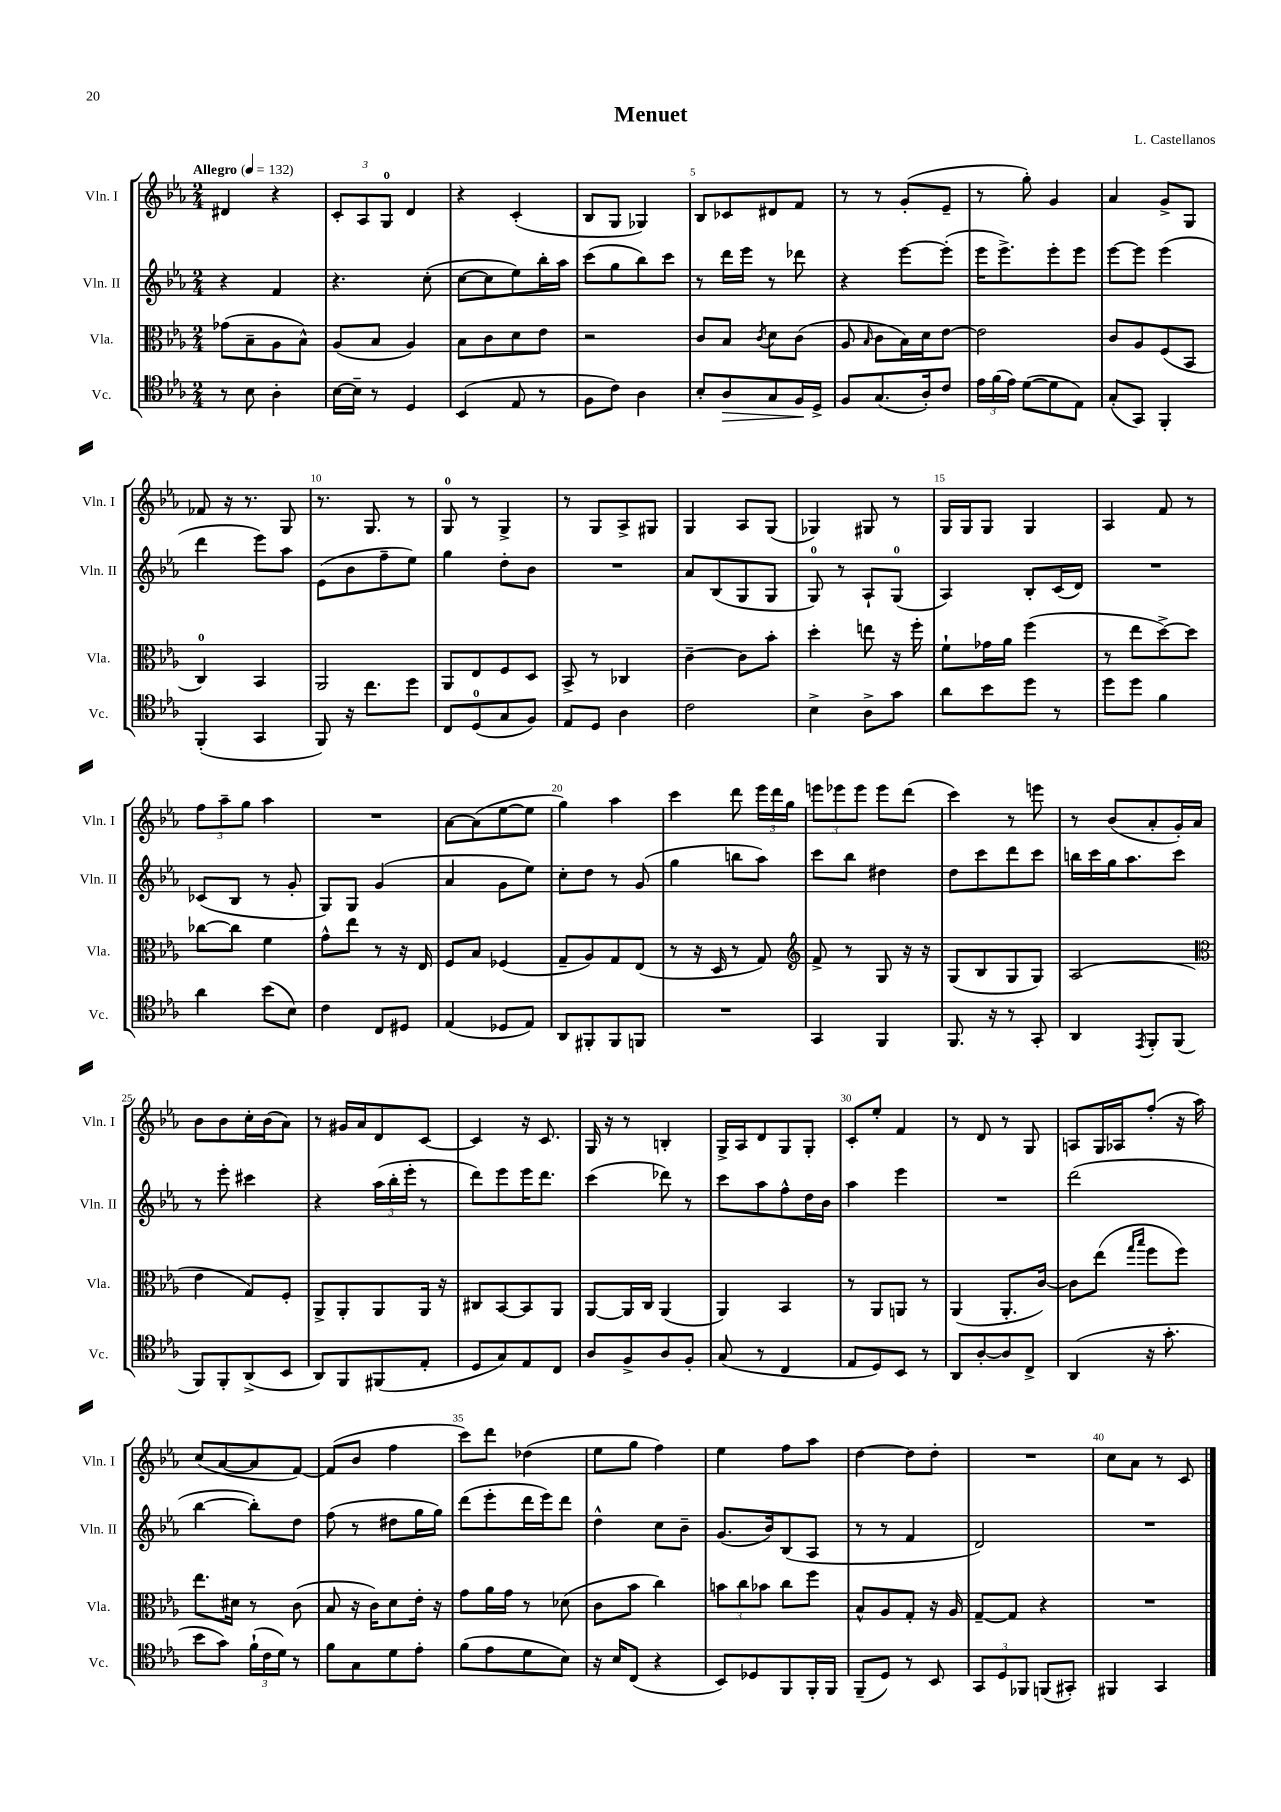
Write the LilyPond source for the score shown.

\header { title = "Menuet" composer = "L. Castellanos" }
<<
\new StaffGroup <<
\new Staff = "s0" \with { instrumentName = "Vln. I" shortInstrumentName = "Vln. I" } {
    \clef treble \key ees \major \numericTimeSignature \time 2/4 \tempo "Allegro" 4 = 132
    \autoBeamOff dis'4 r4 |
    \tuplet 3/2 { c'8[-. aes8 g8]-0 } d'4 |
    r4 c'4-.( |
    bes8[ g8] ges4) |
    bes8[ ces'8 dis'8 f'8] |
    r8 r8 g'8[-.( ees'8]-- |
    r8 g''8-.) g'4 |
    aes'4 g'8[-> g8] |
    fes'8 r16 r8. g8 |
    r8. g8. r8 |
    g8-0 r8 g4-> |
    r8 g8[ aes8-> gis8] |
    g4 aes8[ g8]( |
    ges4) gis8 r8 |
    g16[ g16 g8] g4 |
    aes4 f'8 r8 |
    \tuplet 3/2 { f''8[ aes''8-- g''8] } aes''4 |
    R2 |
    aes'8[~ aes'8( ees''8~ ees''8] |
    g''4) aes''4 |
    c'''4 d'''8 \tuplet 3/2 { ees'''16[ d'''16 g''16] } |
    \tuplet 3/2 { e'''8[ ees'''8 ees'''8] } ees'''8[ d'''8]( |
    c'''4) r8 e'''8 |
    r8 bes'8[( aes'8-. g'16-.) aes'16] |
    bes'8[ bes'8 c''16-. bes'16( aes'8]) |
    r8 gis'16[ aes'16 d'8 c'8]~ |
    c'4 r16 c'8. |
    g16 r16 r8 b4-. |
    g16[-> aes16 d'8 g8 g8]-. |
    c'8[-. ees''8]-. f'4 |
    r8 d'8 r8 g8 |
    a8[ g16 aes16 f''8]-.( r16 aes''16) |
    c''8[( aes'8~ aes'8 f'8]~) |
    f'8[( bes'8] f''4 |
    c'''8[) d'''8] des''4( |
    ees''8[ g''8] f''4) |
    ees''4 f''8[ aes''8] |
    d''4~ d''8[ d''8]-. |
    R2 |
    c''8[ aes'8] r8 c'8 \bar "|." |
}
\new Staff = "s1" \with { instrumentName = "Vln. II" shortInstrumentName = "Vln. II" } {
    \clef treble \key ees \major \numericTimeSignature \time 2/4
    \autoBeamOff r4 f'4 |
    r4. c''8-.( |
    c''8[~ c''8 ees''8) bes''16-. aes''16] |
    c'''8[( g''8 bes''8) c'''8] |
    r8 d'''16[ ees'''16] r8 des'''8 |
    r4 ees'''8[~ ees'''8]-.( |
    ees'''16[ ees'''8.->) ees'''8-. ees'''8] |
    ees'''8[~ ees'''8] ees'''4( |
    d'''4 ees'''8[) aes''8] |
    ees'8[( bes'8 f''8-- ees''8]) |
    g''4 d''8[-. bes'8] |
    R2 |
    aes'8[ bes8( g8 g8] |
    g8-0) r8 aes8[-! g8]-0( |
    aes4) bes8[-. c'16( d'16]) |
    R2 |
    ces'8[( bes8] r8 g'8-. |
    g8[) g8] g'4( |
    aes'4 g'8[ ees''8]) |
    c''8[-. d''8] r8 g'8( |
    g''4 b''8[ aes''8]) |
    c'''8[ bes''8] dis''4 |
    d''8[ c'''8 d'''8 c'''8] |
    b''16[ c'''16 g''16 aes''8. c'''8] |
    r8 ees'''8-. cis'''4 |
    r4 \tuplet 3/2 { aes''16[( bes''16-. ees'''16]-. } r8 |
    d'''8[) ees'''8 ees'''16 d'''8.] |
    c'''4( des'''8) r8 |
    c'''8[ aes''8 f''8-^ d''16 bes'16] |
    aes''4 ees'''4 |
    R2 |
    d'''2( |
    bes''4~ bes''8[-.) d''8] |
    f''8( r8 dis''8[ g''16 g''16]) |
    d'''8[( ees'''8-. d'''16 ees'''16) d'''8] |
    d''4-^ c''8[ bes'8]-- |
    g'8.[( bes'16) bes8( aes8] |
    r8 r8 f'4 |
    d'2) |
    R2 \bar "|." |
}
\new Staff = "s2" \with { instrumentName = "Vla." shortInstrumentName = "Vla." } {
    \clef alto \key ees \major \numericTimeSignature \time 2/4
    \autoBeamOff ges'8[( bes8-- aes8 bes8]-^) |
    aes8[( bes8] aes4) |
    bes8[ c'8 d'8 ees'8] |
    r2 |
    c'8[ bes8] \acciaccatura { c'8 } d'8[ c'8]( |
    aes8 \grace { bes16 } c'8[ bes16) d'16 ees'8]~ |
    ees'2 |
    c'8[ aes8 f8( bes,8] |
    c4-0) bes,4 |
    aes,2 |
    aes,8[ ees8 f8 d8] |
    bes,8-> r8 ces4 |
    c'4~-- c'8[ bes'8]-. |
    d''4-. e''8 r16 f''16-. |
    f'8[-! ges'16 aes'16] f''4( |
    r8 ees''8[ d''8~->) d''8] |
    ces''8[~ ces''8] f'4 |
    g'8[-^ ees''8] r8 r16 ees16 |
    f8[ bes8] fes4( |
    g8[-- aes8) g8 ees8]( |
    r8 r16 d16 r8 g8) |
    \clef treble f'8-> r8 g8 r16 r16 |
    g8[( bes8 g8 g8]) |
    aes2( |
    \clef alto ees'4 g8[) f8]-. |
    aes,8[-> aes,8-. aes,8 aes,16] r16 |
    cis8[ bes,8~ bes,8 aes,8] |
    aes,8[~ aes,16 c16] aes,4( |
    aes,4) bes,4 |
    r8 aes,8[ a,8] r8 |
    aes,4( aes,8.[-. c'16]~) |
    c'8[ ees''8]( \grace { g''16[ bes''16] } f''8[ f''8]) |
    ees''8.[ dis'16] r8 c'8( |
    bes8 r16 c'16[) d'8 ees'16]-. r16 |
    g'8[ aes'16 g'16] r8 des'8( |
    c'8[ bes'8] c''4) |
    \tuplet 3/2 { b'8[ c''8 bes'8] } c''8[ f''8] |
    bes8[-^ aes8 g8]-. r16 aes16 |
    g8[~-- g8] r4 |
    R2 \bar "|." |
}
\new Staff = "s3" \with { instrumentName = "Vc." shortInstrumentName = "Vc." } {
    \clef tenor \key ees \major \numericTimeSignature \time 2/4
    \autoBeamOff r8 bes8 aes4-. |
    bes16[~ bes16]-- r8 d4 |
    bes,4( ees8 r8 |
    f8[ c'8]) aes4 |
    bes8[-. aes8\> g8 f16\! d16]-> |
    f8[ g8.( aes16-.) c'8] |
    \tuplet 3/2 { ees'16[ f'16( ees'16]) } d'8[~( d'8 ees8]) |
    g8[-.( g,8]) f,4-. |
    f,4-.( g,4 |
    f,8) r16 c''8.[ d''8] |
    c8[ d8-0( g8 f8]) |
    ees8[ d8] aes4 |
    c'2 |
    bes4-> aes8[-> g'8] |
    aes'8[ bes'8 d''8] r8 |
    d''8[ d''8] f'4 |
    aes'4 bes'8[( bes8]) |
    c'4 c8[ dis8] |
    ees4( des8[ ees8]) |
    aes,8[ fis,8-. fis,8 f,8] |
    R2 |
    g,4 f,4 |
    f,8. r16 r8 g,8-. |
    aes,4 \acciaccatura { ees,8 } f,8[-. f,8]( |
    f,8[) f,8-. aes,8->( bes,8] |
    aes,8[) f,8 fis,8( ees8]-. |
    d8[ g8) ees8 c8] |
    aes8[ f8-> aes8 f8]-. |
    g8( r8 c4 |
    ees8[ d8) bes,8] r8 |
    aes,8[ aes8~-. aes8 c8]-> |
    aes,4( r16 g'8.-. |
    bes'8[ g'8]) \tuplet 3/2 { f'16[-!( c'16 d'16]) } r8 |
    f'8[ g8 d'8 ees'8]-. |
    f'8[( ees'8 d'8 bes8]) |
    r16 bes16[ c8]( r4 |
    bes,8[) des8 f,8 f,16-. f,16] |
    f,8[--( d8]) r8 bes,8 |
    \tuplet 3/2 { g,8[ d8 fes,8] } f,8[( gis,8]-.) |
    fis,4 g,4 \bar "|." |
}
>>
>>
\layout { \context { \Score \override BarNumber.break-visibility = ##(#f #t #t) barNumberVisibility = #(every-nth-bar-number-visible 5) } }
